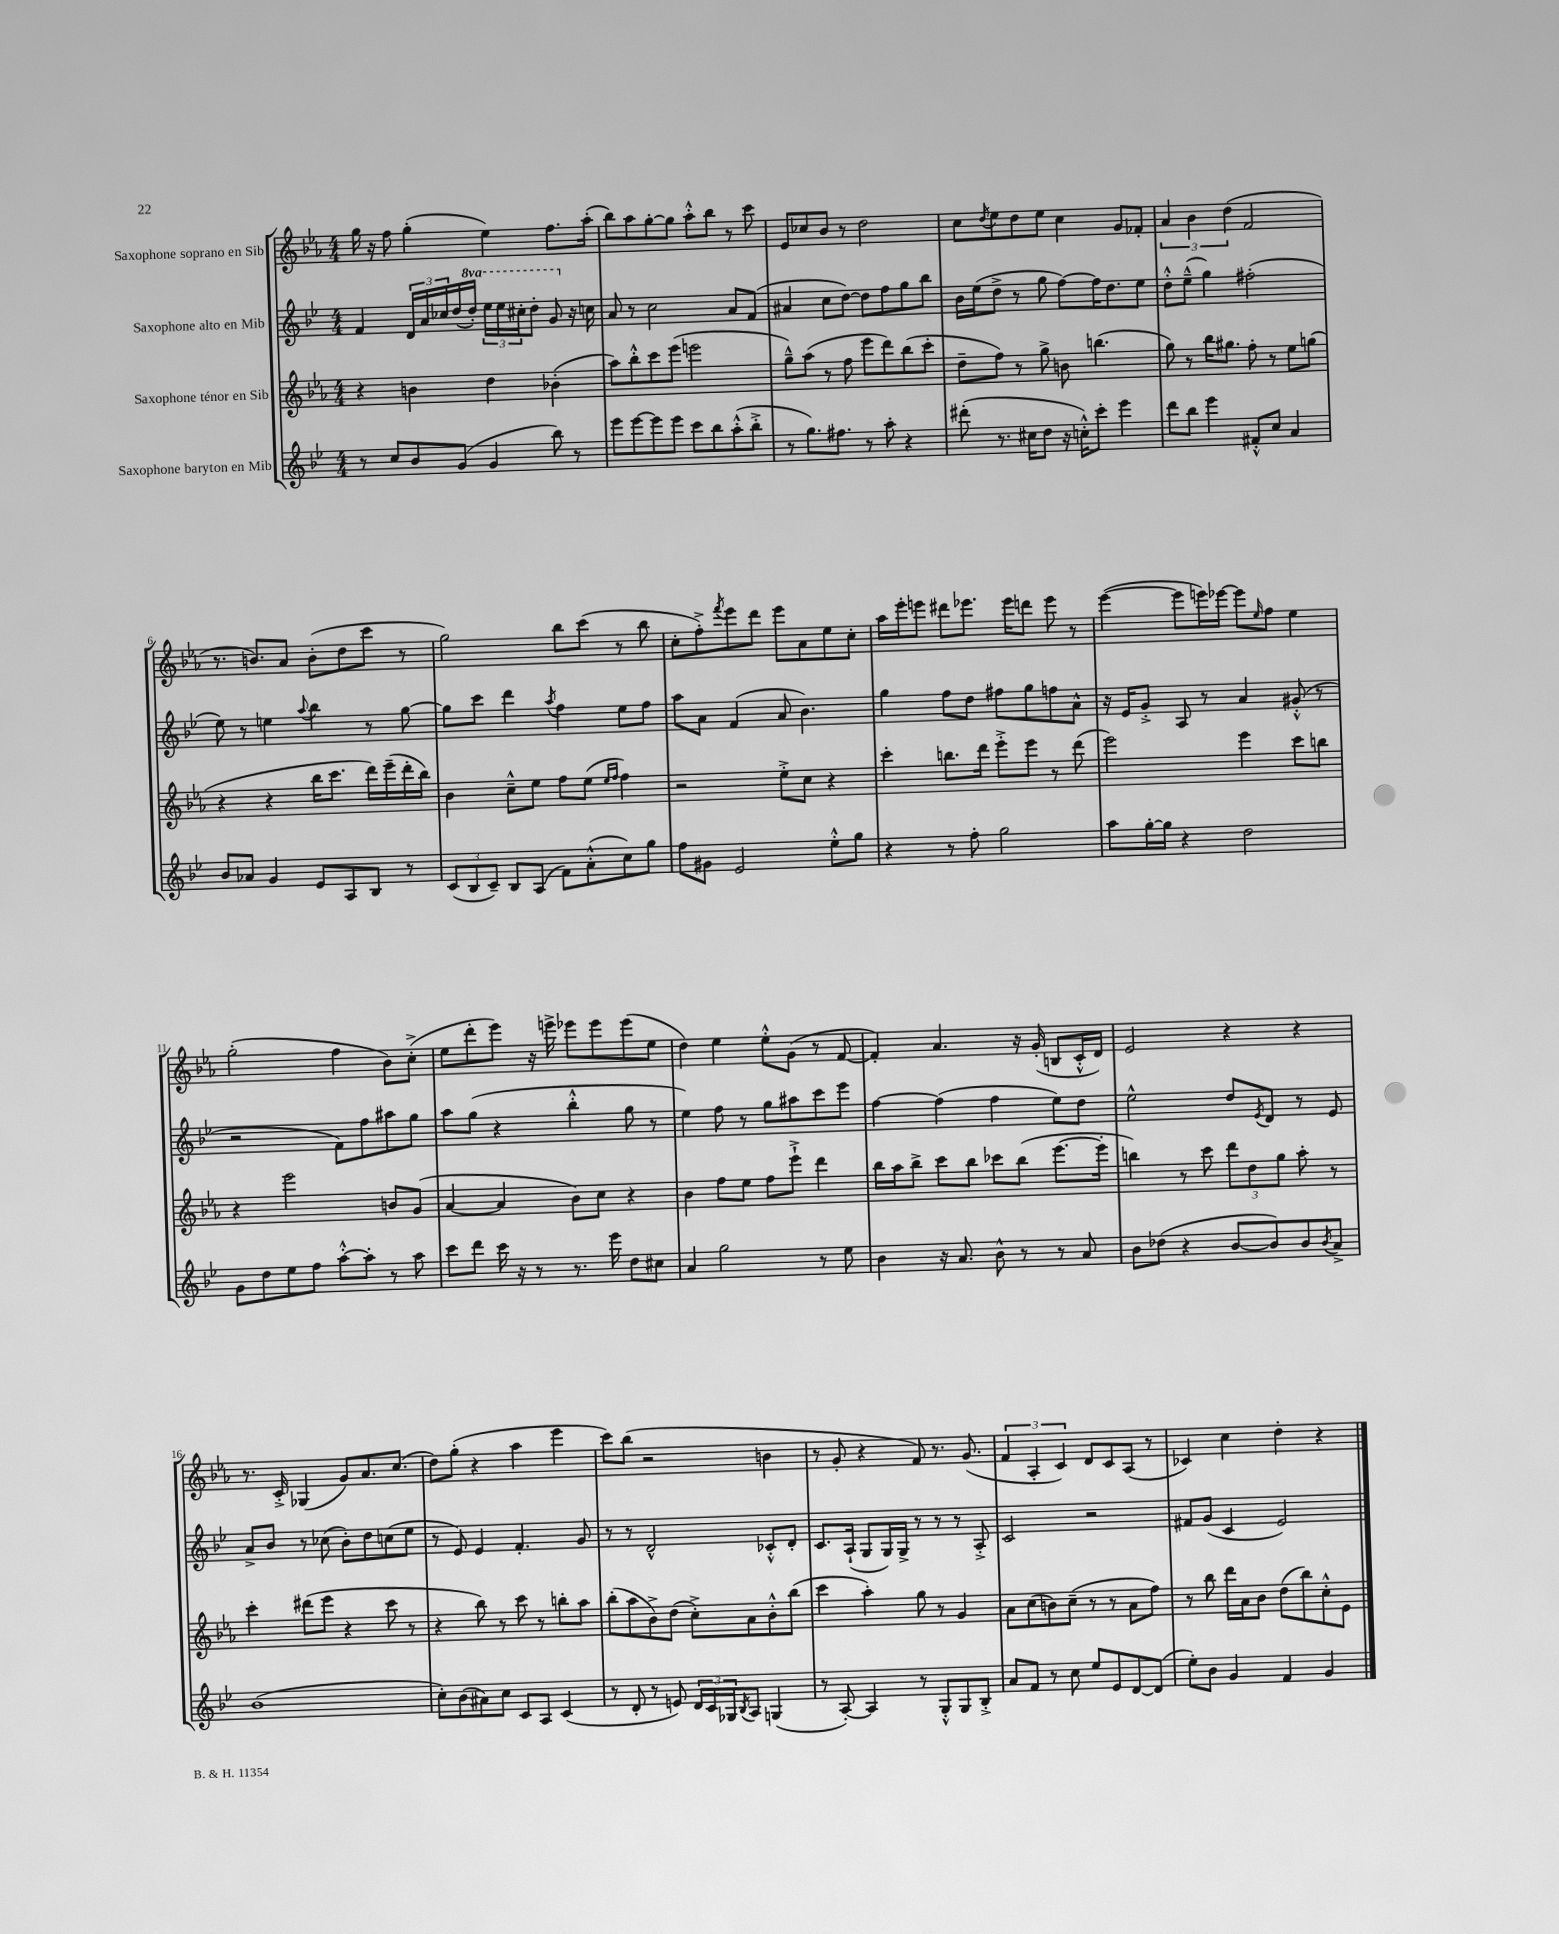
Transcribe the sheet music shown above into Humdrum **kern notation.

**kern	**kern	**kern	**kern
*part4	*part3	*part2	*part1
*staff4	*staff3	*staff2	*staff1
*I"Saxophone baryton en Mib	*I"Saxophone ténor en Sib	*I"Saxophone alto en Mib	*I"Saxophone soprano en Sib
*clefG2	*clefG2	*clefG2	*clefG2
*k[b-e-]	*k[b-e-a-]	*k[b-e-]	*k[b-e-a-]
*M4/4	*M4/4	*M4/4	*M4/4
=1	=1	=1	=1
8r	4r	4f/	16gg\
.	.	.	16r
8cc/L	.	.	8ff\
8b-/	4bn\	24d/LL	(4gg'\
.	.	24a/	.
.	.	24cc-X/	.
(8g/J	.	(16dd/	.
*	*	*8va	*
.	.	16ddd'/JJ)	.
4g/	4dd\	24eee-\LL	4ee-\)
.	.	24eee-\	.
.	.	24ccc#X'\J	.
.	.	8ddd'\J	.
8bb-\)	(4b-X'\	8gg/	8.ff\L
*	*	*X8va	*
8r	.	16r	.
.	.	16ccn\	(16aa-'\Jk
=2	=2	=2	=2
8eee-\L	8aa-\L)	8a/	8bb-\L)
[8eee-\	8bb-'^^\	8r	8aa-\
8eee-\]	8ccc\	2cc\	[8gg'\
8eee-\J	(8eee-\J	.	8gg\J]
8ccc\L	2eeen\	.	8aa-'^^\L
8bb-\	.	.	8bb-\J
(8aa'^^\	.	8a/L	8r
8bb-'^\J	.	(8f/J	8ccc\
=3	=3	=3	=3
8r	8gg~^^\L)	4a#X/	8e-/L
8.gg\L)	(8aa-\J	.	8cc-X/
.	8r	8cc\L	8b-/J
8.ff#X\J	.	.	.
.	8ff\	[8dd\J)	8r
8r	8eee-\L	8dd\L]	2dd\
8aa'\	8ddd\)	8ff\	.
4r	(8bb-\	8gg\	.
.	8ccc'\J	8bb-\J	.
=4	=4	=4	=4
(8ddd#X'\	8dd~\L	16b-\LL	8cc\L
.	.	(16ee-\J	.
.	.	.	8qdd/
8.r	8ff\J)	8dd^\J	8ee-\
.	8r	8r	8dd\
16cc#X\KL	.	.	.
8dd\J	8gg^\	8gg\	8ee-\J
16r	8bn\	[8ff\L)	4cc\
16ccn'^^\KL)	.	.	.
8ccc'\J	(4.bbn\	16ff\K]	.
.	.	8.dd\	.
4eee-\	.	.	8g/L
.	.	8ee-\J	8f-X'/J
=5	=5	=5	=5
8ddd\L	8gg\)	8dd'^^\L	6a-/
8bb-\J	8r	(8ee-~^^\J	.
.	.	.	6b-\
4eee-\	16bb-\KL	4gg\)	.
.	8.gg#X\J	.	.
.	.	.	(6dd\
8f#X'^^/L	8ff'\	(2ff#X'\	2f/
8cc/J	8r	.	.
4a/	8ee-\L	.	.
.	(8ggn\J	.	.
!!LO:LB:g=z
=6	=6	=6	=6
8b-/L	4r	8ee-\)	8.r
8a-X/J	.	8r	.
.	.	.	8.bn/L)
4g/	4r	4een\	.
.	.	.	8a-/J
.	.	8qqaa/	.
8e-/L	16bb-\KL	4bb-\	(8b'\L
.	8.ccc\J	.	.
8A/	.	.	8dd\
8B-/J	16ddd\LL)	8r	8ccc\J
.	(16eee-~\	.	.
8r	16ddd'\	[8gg\	8r
.	16bb-\JJ)	.	.
=7	=7	=7	=7
(12c/L	4b-\	8gg\L]	2gg\)
12B-/	.	.	.
.	.	8ccc\J	.
12c~/J)	.	.	.
8B-/L	8cc~^^\L	4ddd\	.
(8A/J	8ee-\J	.	.
.	.	8qaa/	.
8f\L)	8ff\L	4ff\	8bb-\L
(8a'^^\	(8ee-\J	.	(8ccc\J
.	16qqee-/LL	.	.
.	16qqff/JJ	.	.
8cc\)	4ff\)	8ee-\L	8r
8gg\J	.	8ff\J	8bb-\
=8	=8	=8	=8
8ff\L	2r	8aa\L	8cc'\L
8g#X\J	.	8a\J	8ff'^\)
.	.	.	8qfff/
2e-/	.	(4f/	8eee-\
.	.	.	8ddd\J
.	8ee-'^\L	8a/	8eee-\L
.	8cc\J	4.b-\)	8a-\
8ee-'^^\L	4r	.	8ee-\
8gg\J	.	.	8cc'\J
=9	=9	=9	=9
4r	4ccc'\	4gg\	16aa-\LL
.	.	.	16eee-'\J
.	.	.	8eeen\J
8r	8.bbn\L	8ff\L	8ddd#X\L
8ff'\	.	8dd\J	8.eee-X\J
.	16ddd\Jk	.	.
2gg\	8eee-'^\L	8ff#X\L	.
.	.	.	16eee-\KL
.	8eee-\J	8gg\	8dddn\J
.	8r	8ffn\	8eee-\
.	(8ddd\	8a^^\J	8r
=10	=10	=10	=10
8aa\L	2eee-\)	16r	([4eee-\
.	.	16e-/KL	.
[16gg'\L	.	8g'^/J	.
16gg\JJ]	.	.	.
4r	.	8A/	8eee-\L]
.	.	8r	16eeen\L)
.	.	.	[16eee-X\JJ
2dd\	4eee-\	4a/	8eee-\L]
.	.	.	16qqee-/
.	.	.	8ff\J
.	8ccc\L	(8g#X'^^/	4ee-\
.	8bbn\J	8r	.
!!LO:LB:g=z
=11	=11	=11	=11
8g\L	4r	2r	(2gg'\
8dd\	.	.	.
8ee-\	2eee-\	.	.
8ff\J	.	.	.
[8aa'^^\L	.	8f\L)	4ff\
8aa'\J]	.	8ff\	.
8r	8bn/L	8aa#X\	8b-\L)
8aa\	(8g/J	8gg\J	(8cc'^\J
=12	=12	=12	=12
8ccc\L	[4a-/	8aa\L	8ee-\L
8ddd\J	.	(8gg\J	8ddd'\
16ccc\	4a-/]	4r	8eee-\J)
16r	.	.	.
8r	.	.	16r
.	.	.	16eeen^\
8.r	8b-\L)	4bb-'^^\	8eee-X\L
.	8cc\J	.	8eee-\
16eee-\	.	.	.
8dd\L	4r	8gg\	(8eee-\
8cc#X\J	.	8r	8ee-\J
=13	=13	=13	=13
4a/	4b-\	4ee-\)	4dd\)
2gg\	8ff\L	8ff\	4ee-\
.	8ee-\J	8r	.
.	8ff\L	8gg\L	8ee-'^^\L
.	8eee-`^\J	8aa#X\	(8g\J
8r	4ddd\	8ccc\	8r
8ee-\	.	8eee-\J	[8f/
=14	=14	=14	=14
4b-\	16bb-\LL	[4ff\	4f'/])
.	16aa-\J	.	.
.	8bb-^\J	.	.
16r	8ccc\L	(4ff\]	4.a-/
8.a/	.	.	.
.	8bb-\J	.	.
8b-^^\	8ccc-X\L	4ff\	.
8r	(8bb-\J	.	16r
.	.	.	(16g'/
8r	[8.eee-\L	8ee-\L)	8Bn/L
8a/	.	8dd\J	16c'^^/L
.	16eee-'\Jk]	.	16d/JJ)
=15	=15	=15	=15
8b-\L	4bbn\)	2ee-^^\	2e-/
(8dd-X\J	.	.	.
4r	8r	.	.
.	8ccc\	.	.
[8b-/L	12ddd\L	8dd/L	4r
.	12dd\	.	.
.	.	8qe-/	.
8b-/])	.	8d/J	.
.	12gg\J	.	.
8b-/	8aa-'\	8r	4r
8qb-/	.	.	.
8a^/J	8r	8e-/	.
!!LO:LB:g=z
=16	=16	=16	=16
(1b-	4ccc'\	8a^/L	8.r
.	.	8b-/J	.
.	.	.	16c'^/
.	(8ddd#X\L	8r	(4G-X/
.	8eee-\J	(8cc-X\	.
.	4r	8b-'\L)	8g/L)
.	.	8dd\	8.a-/
.	8ccc\	(8ccn\	.
.	.	.	(8.cc/J
.	8r	8ee-\J	.
=17	=17	=17	=17
8cc'\L)	4r	8r	8dd\L)
(8b-\	.	8e-/)	(8gg'\J
8a#X\)	8bb-\)	4e-/	4r
8cc\J	8r	.	.
8c/L	8ccc\	4.f'/	4aa-\
8A/J	8r	.	.
(4c/	8bbn'\L	.	4eee-\
.	8aa-\J	8g/	.
=18	=18	=18	=18
8r	(8bb-'\L	8r	8ccc\L)
8d'/	8aa-\	8r	(8bb-\J
8r	8b-^\)	2d^^/	2r
8en/)	(8dd\J	.	.
24d/LL	8cc'^\L)	.	.
24c/	.	.	.
24G-X/J	.	.	.
8qB-/	.	.	.
8A/J	8a-\	.	.
(4Gn/	8b-'^^\	8c-X'^^/L	4bn\
.	(8bb-\J	8d'/J	.
=19	=19	=19	=19
8r	4ccc\	8.c/L	8r
[8A'/)	.	.	8g'/
.	.	(16A`/Jk	.
4A/]	4aa-'\)	8G/L	4r
.	.	16G/L)	.
.	.	16G^/JJ	.
8r	8gg\	8r	8f/)
8G'^^/L	8r	8r	8.r
8G/	4g/	8r	.
.	.	.	(8.g/
8B-'^/J	.	8A'^/	.
=20	=20	=20	=20
8a/L	8a-\L	2c/	6f/
8f/J	(8cc\	.	.
.	.	.	6A-'/
8r	8bn\)	.	.
.	.	.	6c/)
8cc\	(8cc~\J	.	.
8ee-/L	8r	2r	8d/L
8e-/	8r	.	8c/
[8d/	8a-\L	.	(8A-/J
(8d/J]	8ff\J)	.	8r
=21	=21	=21	=21
8ee-'\L)	8r	8f#X/L	4c-X/)
8b-\J	8bb-\	(8g/J	.
4g/	16ddd\LL	4c/	4cc\
.	16a-\J	.	.
.	8b-\J	.	.
4f/	(8dd\L	2e-/)	4dd'\
.	8bb-\)	.	.
4g/	8cc'^^\	.	4r
.	8e-\J	.	.
==	==	==	==
*-	*-	*-	*-
